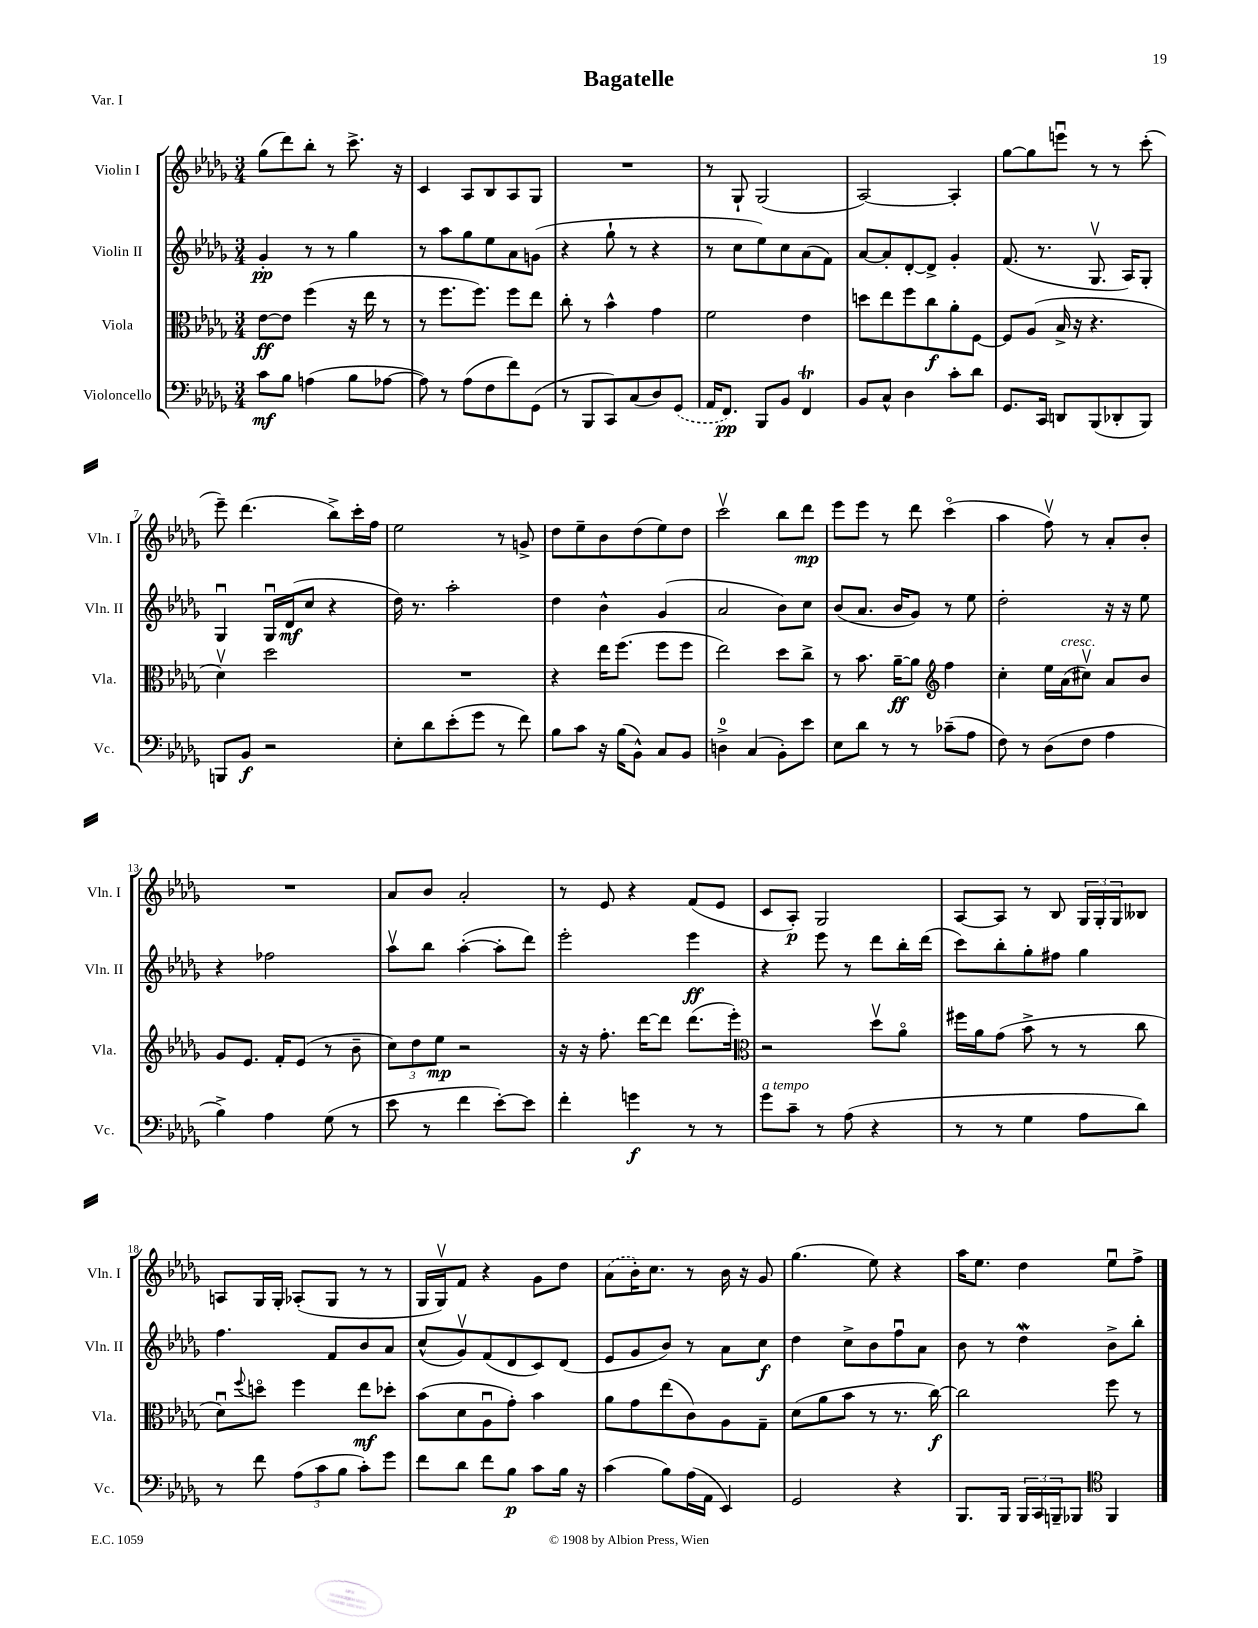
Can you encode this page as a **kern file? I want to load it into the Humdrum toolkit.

**kern	**kern	**kern	**kern
*staff4	*staff3	*staff2	*staff1
*clefF4	*clefC3	*clefG2	*clefG2
*k[b-e-a-d-g-]	*k[b-e-a-d-g-]	*k[b-e-a-d-g-]	*k[b-e-a-d-g-]
*M3/4	*M3/4	*M3/4	*M3/4
8c\L	[8e-\L	4g-'/	(8gg-\L
8B-\J	8e-\]J	.	8ddd-\)
(4A\	(4ff\	8r	8bb-'\J
.	.	8r	8r
8B-\L	16r	4gg-\	8.ccc^\
.	16ee-\	.	.
[8A-\J	8r	.	.
.	.	.	16r
=	=	=	=
8A-\])	8r	8r	4c/
8r	8.ff\L	8aa-\L	.
(8A-\L	.	8gg-\	8A-/L
.	8.ff\J)	.	.
8F\	.	8ee-\	8B-/
8f\)	8ff\L	8a-\	8A-/
(8GG-\J	8ee-\J	(8g\J	8G-/J
=	=	=	=
8r	8cc'\	4r	2.r
8BBB-/L	8r	.	.
8CC/)	4b-^^\	8gg-`\	.
(8C/	.	8r	.
8D-/)	4g-\	4r	.
(8GG-/J	.	.	.
=	=	=	=
16AA-/LK	2f\	8r	8r
8.FF/J)	.	.	.
.	.	8cc\L	8G-`/
8BBB-/L	.	8ee-\)	(2G-/
8BB-/J	.	8cc\	.
4FF/	4e-\	(8a-\	.
.	.	8f\J)	.
=	=	=	=
8BB-/L	8dd\L	[8a-/L	[2A-/)
8C^^/J	8ee-\	8a-'/]	.
4D-\	8ff\	[8d-'/	.
.	8cc\	8d-^/]J	.
8c'\L	8a-'\	4g-'/	4A-'/]
8d-\J	[8F\J	.	.
=	=	=	=
8.GG-/L	8F/]L	(8.f/	[8gg-\L
.	(8A-/J	.	8gg-\]
16CC/Jk	.	8.r	.
8DD/L	16B-^/	.	8eeeu\J
.	16r	.	.
(8BBB-/	4.r	8.G-v/	8r
8DD-'/	.	.	8r
.	.	16A-/LK)	.
8BBB-/J)	.	8G-'/J	(8ccc'\
=	=	=	=
8BBB/L	4d-v\)	4G-u/	8eee-~\)
8BB-/J	.	.	(4.ddd-\
2r	2dd-\	16G-u/LL	.
.	.	(16d-/J	.
.	.	8cc/J	.
.	.	4r	8bb-^\L)
.	.	.	16ccc'\L
.	.	.	16ff\JJ
=	=	=	=
8E-'\L	2.r	16dd-\)	2ee-\
.	.	8.r	.
8d-\	.	.	.
(8e-'\	.	2aa-'\	.
8g-\J	.	.	.
8r	.	.	8r
8f\)	.	.	8g^/
=	=	=	=
8B-\L	4r	4dd-\	8dd-\L
8c\J	.	.	8ee-~\
16r	16ee-\LK	4b-^^\	8b-\
(16B-\LK	(8.ff\J	.	.
8BB-^^\J)	.	.	(8dd-\
8C/L	8ff\L	(4g-/	8ee-\)
8BB-/J	8ff\J	.	8dd-\J
=	=	=	=
4D^\	2ee-\)	2a-/	2cccv\
(4C/	.	.	.
8BB-'\L)	8dd-\L	8b-\L)	8bb-\L
8e-\J	8cc^\J	8cc\J	8ddd-\J
=	=	=	=
8E-\L	8r	(8b-/L	8eee-\L
8d-\J	8.b-\	8.a-/J	8eee-\J
8r	.	.	8r
.	[16a-~\LK	16b-/LK	.
8r	8a-\]J	8g-/J)	8ddd-\
*	*clefG2	*	*
(8c-~\L	4ff\	8r	(4ccco\
8A-\J	.	8ee-\	.
=	=	=	=
8F\)	4cc'\	2dd-'\	4aa-\
8r	.	.	.
(8D-\L	16ee-\LL	.	8ffv\)
.	(16a-\J	.	.
8F\J	8cc#v\J)	.	8r
4A-\	8a-/L	16r	8a-'/L
.	.	16r	.
.	8b-/J	8ee-\	8b-'/J
=	=	=	=
4B-^\)	8g-/L	4r	2.r
.	8.e-/J	.	.
4A-\	.	2ff-\	.
.	16f'/LK	.	.
.	(8e-/J	.	.
(8G-\	8r	.	.
8r	8b-~\	.	.
=	=	=	=
8e-\	12cc\L)	8aa-v\L	8a-/L
.	12dd-\	.	.
8r	.	8bb-\J	8b-/J
.	12ee-\J	.	.
4f\	2r	([4aa-'\	2a-'/
[8e-'\L)	.	8aa-'\]L	.
8e-\]J	.	8ddd-\J)	.
=	=	=	=
4f'\	16r	2eee-'\	8r
.	16r	.	.
.	8.ff'\	.	8e-/
4g\	.	.	4r
.	[16ddd-\LK	.	.
.	8ddd-\]J	.	.
8r	(8.ddd-\L	4eee-\	(8f/L
8r	.	.	8e-/J
.	16eee-'\Jk)	.	.
=	=	=	=
*	*clefC3	*	*
8g-\L	2r	4r	8c/L
8c~\J	.	.	8A-'/J)
8r	.	8eee-\	2G-/
(8A-\	.	8r	.
4r	8dd-v\L	8ddd-\L	.
.	8a-o\J	16bb-'\L	.
.	.	(16ddd-\JJ	.
=	=	=	=
8r	16ff#\LL	8ccc\L)	[8A-/L
.	16a-\J	.	.
8r	(8g-\J	8bb-'\	8A-/]J
4G-\	8b-^\	8gg-'\	8r
.	8r	8ff#\J	8B-/
8A-\L	8r	4gg-\	24G-/LL
.	.	.	24G-'/
.	.	.	24G-/J
8d-\J)	8cc\	.	8B--/J
=	=	=	=
8r	8d-u\L)	4.ff\	8A/L
.	8qqff/	.	.
8f\	8ddo\J	.	16G-/L
.	.	.	16G-'/JJ
(12A-\L	4ff\	.	(8A-'/L
12c\	.	.	.
.	.	8f/L	8G-/J
12B-\J	.	.	.
8c'\L)	8ee-\L	8b-/	8r
8g-\J	8dd-'\J	8a-/J	8r
=	=	=	=
8f\L	(8b-\L	(8cc^^/L	16G-/LL
.	.	.	16G-v/J)
8d-\J	8d-\	8g-v/)	8f/J
8f\L	8A-u\	(8f/	4r
8B-\J	8g-'\J)	8d-/	.
8c\L	4b-\	8c/)	8g-\L
16B-\Jk	.	(8d-/J	8dd-\J
16r	.	.	.
=	=	=	=
(4c\	8a-\L	8e-/L	(8a-\L
.	8g-\	8g-/	16b-'\K)
.	.	.	8.cc\J
8B-\L)	(8ee-\	8b-/J)	.
(16A-\L	8c\)	8r	8r
16AA-\JJ	.	.	.
4EE-/)	8A-\	8a-\L	16b-\
.	.	.	16r
.	8G-~\J	8cc\J	8g-/
=	=	=	=
2GG-/	(8d-\L	4dd-\	(4.gg-\
.	8a-\	.	.
.	8b-\J	8cc^\L	.
.	8r	8b-\	8ee-\)
4r	8.r	8ffu\	4r
.	.	8a-\J	.
.	[16cc\)	.	.
=	=	=	=
8.BBB-/L	2cc\]	8b-\	16aa-\LK
.	.	.	8.ee-\J
.	.	8r	.
16BBB-/Jk	.	.	.
24BBB-/LL	.	4dd-\	4dd-\
24CC/	.	.	.
24BBB~/J	.	.	.
8BBB-/J	.	.	.
*clefC4	*	*	*
4FF/	8ff\	8b-^\L	8ee-u\L
.	8r	8bb-'\J	8ff^\J
==	==	==	==
*-	*-	*-	*-
